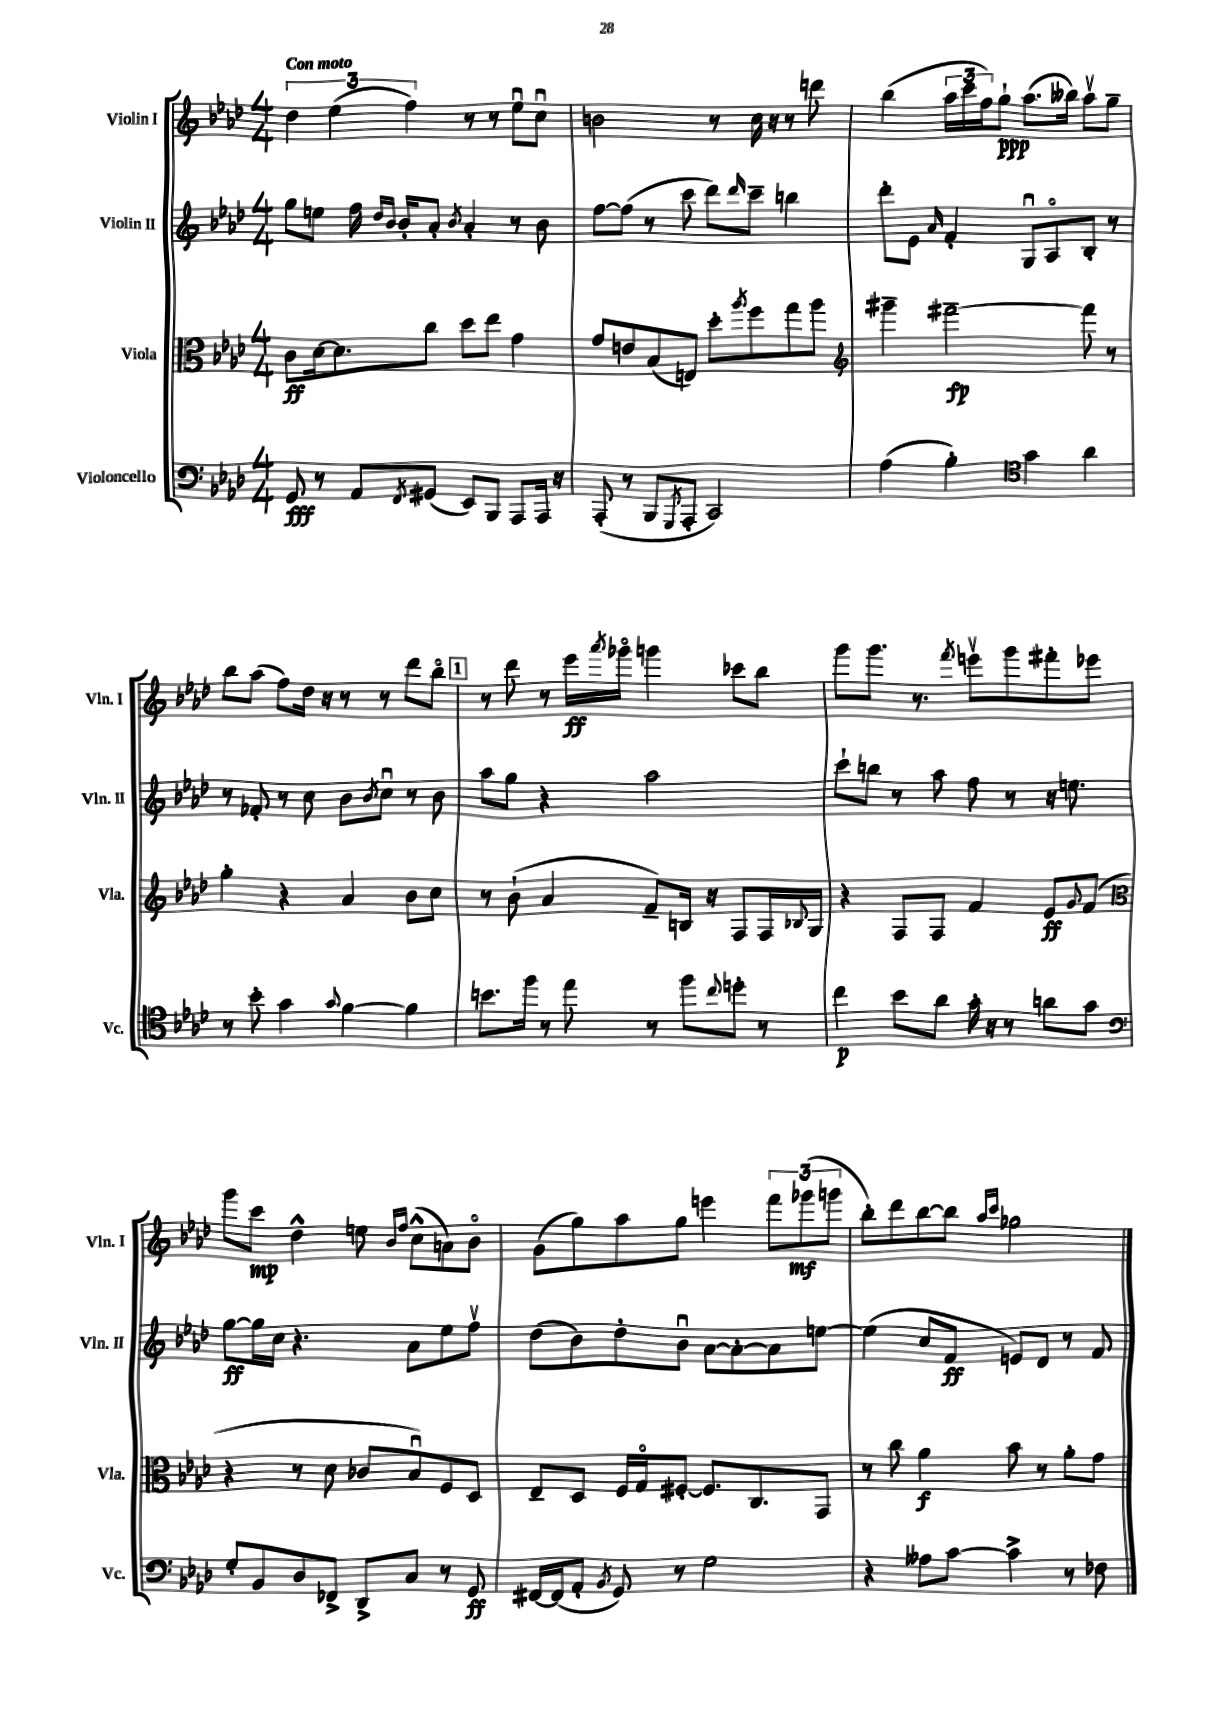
<<
\new StaffGroup <<
\new Staff = "s0" \with { instrumentName = "Violin I" shortInstrumentName = "Vln. I" } {
    \clef treble \key aes \major \numericTimeSignature \time 4/4 \tempo "Con moto"
    \tuplet 3/2 { des''4 ees''4( f''4) } r8 r8 ees''8\downbow c''8\downbow |
    b'2 r8 c''16 r16 r8 d'''8 |
    bes''4( \tuplet 3/2 { aes''16 c'''16 f''16) } g''8-!\ppp aes''8.( beses''16) aes''8\upbow g''8-- |
    bes''8 aes''8( f''8) des''16 r16 r8 r8 des'''8 bes''8\flageolet |
    \mark \markup { \box "1" } r8 des'''8 r8 ees'''16\ff \acciaccatura { aes'''8 } ges'''16\flageolet g'''4 ces'''8 bes''8 |
    g'''8 g'''8. r8. \acciaccatura { f'''8 } e'''8\upbow g'''8 fis'''8-. ees'''8 |
    g'''8 c'''8\mp des''4-^ e''8 \grace { bes'16 f''16 } c''8-^( a'8) bes'8\flageolet |
    g'8( g''8) aes''8 g''8 e'''4 \tuplet 3/2 { f'''8 ges'''8\mf( g'''8 } |
    bes''8-.) des'''8 bes''8~ bes''8 \grace { aes''16 c'''16 } ges''2 \bar "|." |
}
\new Staff = "s1" \with { instrumentName = "Violin II" shortInstrumentName = "Vln. II" } {
    \clef treble \key aes \major \numericTimeSignature \time 4/4
    g''8 e''8 f''16 \grace { des''16 bes'16 } bes'16-. aes'8-. \acciaccatura { bes'8 } aes'4-. r8 bes'8 |
    f''8~ f''8( r8 c'''8 des'''8) \grace { des'''16 } c'''8-- b''4 |
    des'''8-. ees'8 \grace { aes'16 } f'4-. g8\downbow aes8\flageolet bes8-. r8 |
    r8 fes'8-. r8 c''8 bes'8 \acciaccatura { bes'8 } c''8\downbow r8 bes'8 |
    \mark \markup { \box "1" } aes''8 g''8 r4 aes''2 |
    c'''8-! b''8 r8 aes''8 f''8 r8 r16 e''8. |
    g''8~\ff g''16 c''16 r4. aes'8 ees''8 f''8\upbow |
    des''8( bes'8) des''8-. bes'8\downbow aes'8~ aes'8~-. aes'8 e''8~ |
    e''4( c''8 f'8\ff e'8) des'8 r8 f'8 \bar "|." |
}
\new Staff = "s2" \with { instrumentName = "Viola" shortInstrumentName = "Vla." } {
    \clef alto \key aes \major \numericTimeSignature \time 4/4
    c'8\ff des'16~ des'8. c''8 des''8 ees''8 g'4 |
    g'8 e'8 bes8( e8) des''8-. \acciaccatura { aes''8 } f''8 g''8 aes''8 |
    \clef treble gis'''4-- fis'''2~--\fp fis'''8 r8 |
    g''4-. r4 aes'4 bes'8 c''8 |
    \mark \markup { \box "1" } r8 bes'8-!( aes'4 f'8--) b16 r16 f8 f16 \appoggiatura { bes8 } g16 |
    r4 f8 f8 f'4 ees'8\ff \appoggiatura { g'8 } f'8( |
    \clef alto r4 r8 des'8 ces'8 bes8\downbow) f8 des8 |
    ees8-- des8 f16 g16\flageolet fis8~-. fis8. c8. g,8 |
    r8 c''8 aes'4\f bes'8 r8 aes'8-. g'8 \bar "|." |
}
\new Staff = "s3" \with { instrumentName = "Violoncello" shortInstrumentName = "Vc." } {
    \clef bass \key aes \major \numericTimeSignature \time 4/4
    g,8\fff r8 aes,8 \acciaccatura { f,8 } gis,8( ees,8) bes,,8 aes,,8 aes,,16 r16 |
    aes,,8-.( r8 bes,,8 \acciaccatura { g,,8 } aes,,8-. c,2) |
    aes4( bes4-.) \clef tenor g'4 aes'4 |
    r8 bes'8-. g'4 \appoggiatura { g'8 } f'4~ f'4 |
    \mark \markup { \box "1" } b'8. f''16 r8 ees''8 r8 f''8 \appoggiatura { c''8 } d''8-. r8 |
    c''4\p bes'8 aes'8 g'16-. r16 r8 a'8 g'8 |
    \clef bass g8-. bes,8 des8 fes,8-> des,8-> c8 r8 g,8\ff |
    fis,16~ fis,16( aes,8-. \acciaccatura { bes,8 } g,8) r8 g2 |
    r4 aeses8 c'8~ c'4-> r8 fes8 \bar "|." |
}
>>
>>
\layout { \context { \Score \remove "Bar_number_engraver" } }
